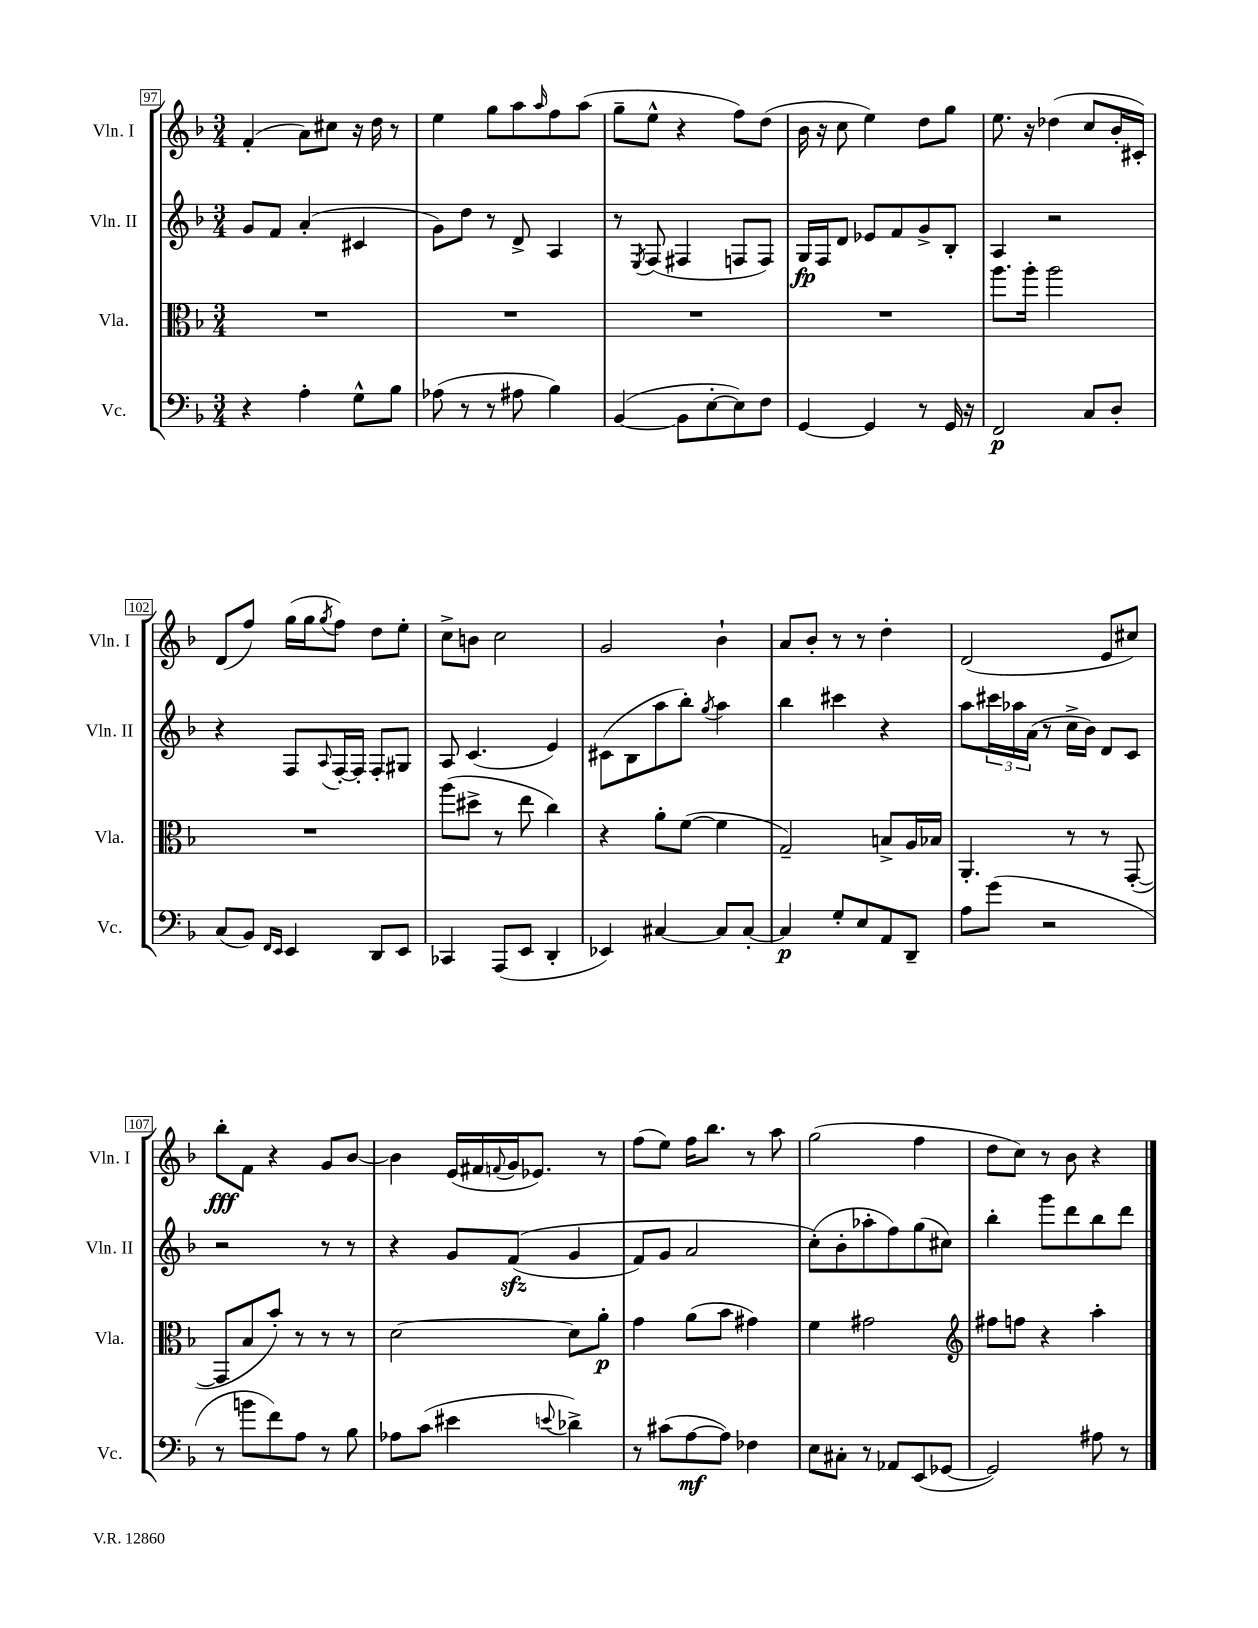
<<
\new StaffGroup <<
\new Staff = "s0" \with { instrumentName = "Vln. I" shortInstrumentName = "Vln. I" } {
    \clef treble \key f \major \numericTimeSignature \time 3/4
    f'4-.( a'8) cis''8 r16 d''16 r8 |
    e''4 g''8 a''8 \grace { a''16 } f''8 a''8( |
    g''8-- e''8-^ r4 f''8) d''8( |
    bes'16 r16 c''8 e''4) d''8 g''8 |
    e''8. r16 des''4( c''8 bes'16-. cis'16-.) |
    d'8( f''8) g''16( g''16 \acciaccatura { g''8 } f''8) d''8 e''8-. |
    c''8-> b'8 c''2 |
    g'2 bes'4-! |
    a'8 bes'8-. r8 r8 d''4-. |
    d'2( e'8 cis''8) |
    bes''8-.\fff f'8 r4 g'8 bes'8~ |
    bes'4 e'16( fis'16 \appoggiatura { f'8 } g'16 ees'8.) r8 |
    f''8( e''8) f''16 bes''8. r8 a''8 |
    g''2( f''4 |
    d''8 c''8) r8 bes'8 r4 \bar "|." |
}
\new Staff = "s1" \with { instrumentName = "Vln. II" shortInstrumentName = "Vln. II" } {
    \clef treble \key f \major \numericTimeSignature \time 3/4
    g'8 f'8 a'4-.( cis'4 |
    g'8) d''8 r8 d'8-> a4 |
    r8 \acciaccatura { e8 } f8( fis4 f8 f8) |
    g16\fp f16 d'8 ees'8 f'8 g'8-> bes8-. |
    a4 r2 |
    r4 f8 \appoggiatura { a8 } f16~-. f16-. f8-. gis8 |
    a8 c'4.( e'4) |
    cis'8( bes8 a''8 bes''8-.) \acciaccatura { g''8 } a''4 |
    bes''4 cis'''4 r4 |
    a''8 \tuplet 3/2 { cis'''16 aes''16 a'16( } r8 c''16-> bes'16) d'8 c'8 |
    r2 r8 r8 |
    r4 g'8 f'8\sfz(\( g'4 |
    f'8) g'8 a'2 |
    c''8-.(\) bes'8-. aes''8-. f''8) g''8( cis''8) |
    bes''4-. g'''8 d'''8 bes''8 d'''8 \bar "|." |
}
\new Staff = "s2" \with { instrumentName = "Vla." shortInstrumentName = "Vla." } {
    \clef alto \key f \major \numericTimeSignature \time 3/4
    R2. |
    R2. |
    R2. |
    R2. |
    a''8. a''16-. a''2 |
    R2. |
    a''8( dis''8-> r8 e''8 c''4) |
    r4 a'8-. f'8~( f'4 |
    g2--) b8-> a16 bes16 |
    a,4.-. r8 r8 g,8~-.( |
    g,8 bes8 bes'8-.) r8 r8 r8 |
    d'2~ d'8 a'8-.\p |
    g'4 a'8( bes'8 gis'4) |
    f'4 gis'2 |
    \clef treble fis''8 f''8 r4 a''4-. \bar "|." |
}
\new Staff = "s3" \with { instrumentName = "Vc." shortInstrumentName = "Vc." } {
    \clef bass \key f \major \numericTimeSignature \time 3/4
    r4 a4-. g8-^ bes8 |
    aes8( r8 r8 ais8 bes4) |
    bes,4~( bes,8 e8~-. e8) f8 |
    g,4~ g,4 r8 g,16 r16 |
    f,2\p c8 d8-. |
    c8( bes,8) \grace { f,16 e,16 } e,4 d,8 e,8 |
    ces,4 a,,8( e,8 d,4-. |
    ees,4) cis4~ cis8 cis8~-. |
    cis4\p g8-. e8 a,8 d,8-- |
    a8 g'8( r2 |
    r8 b'8 f'8) a8 r8 bes8 |
    aes8 c'8( eis'4 \appoggiatura { e'8 } des'4->) |
    r8 cis'8( a8~\mf a8) fes4 |
    e8 cis8-. r8 aes,8 e,8( ges,8~ |
    ges,2) ais8 r8 \bar "|." |
}
>>
>>
\layout { \context { \Score currentBarNumber = #97 \override BarNumber.stencil = #(make-stencil-boxer 0.1 0.3 ly:text-interface::print) } }
